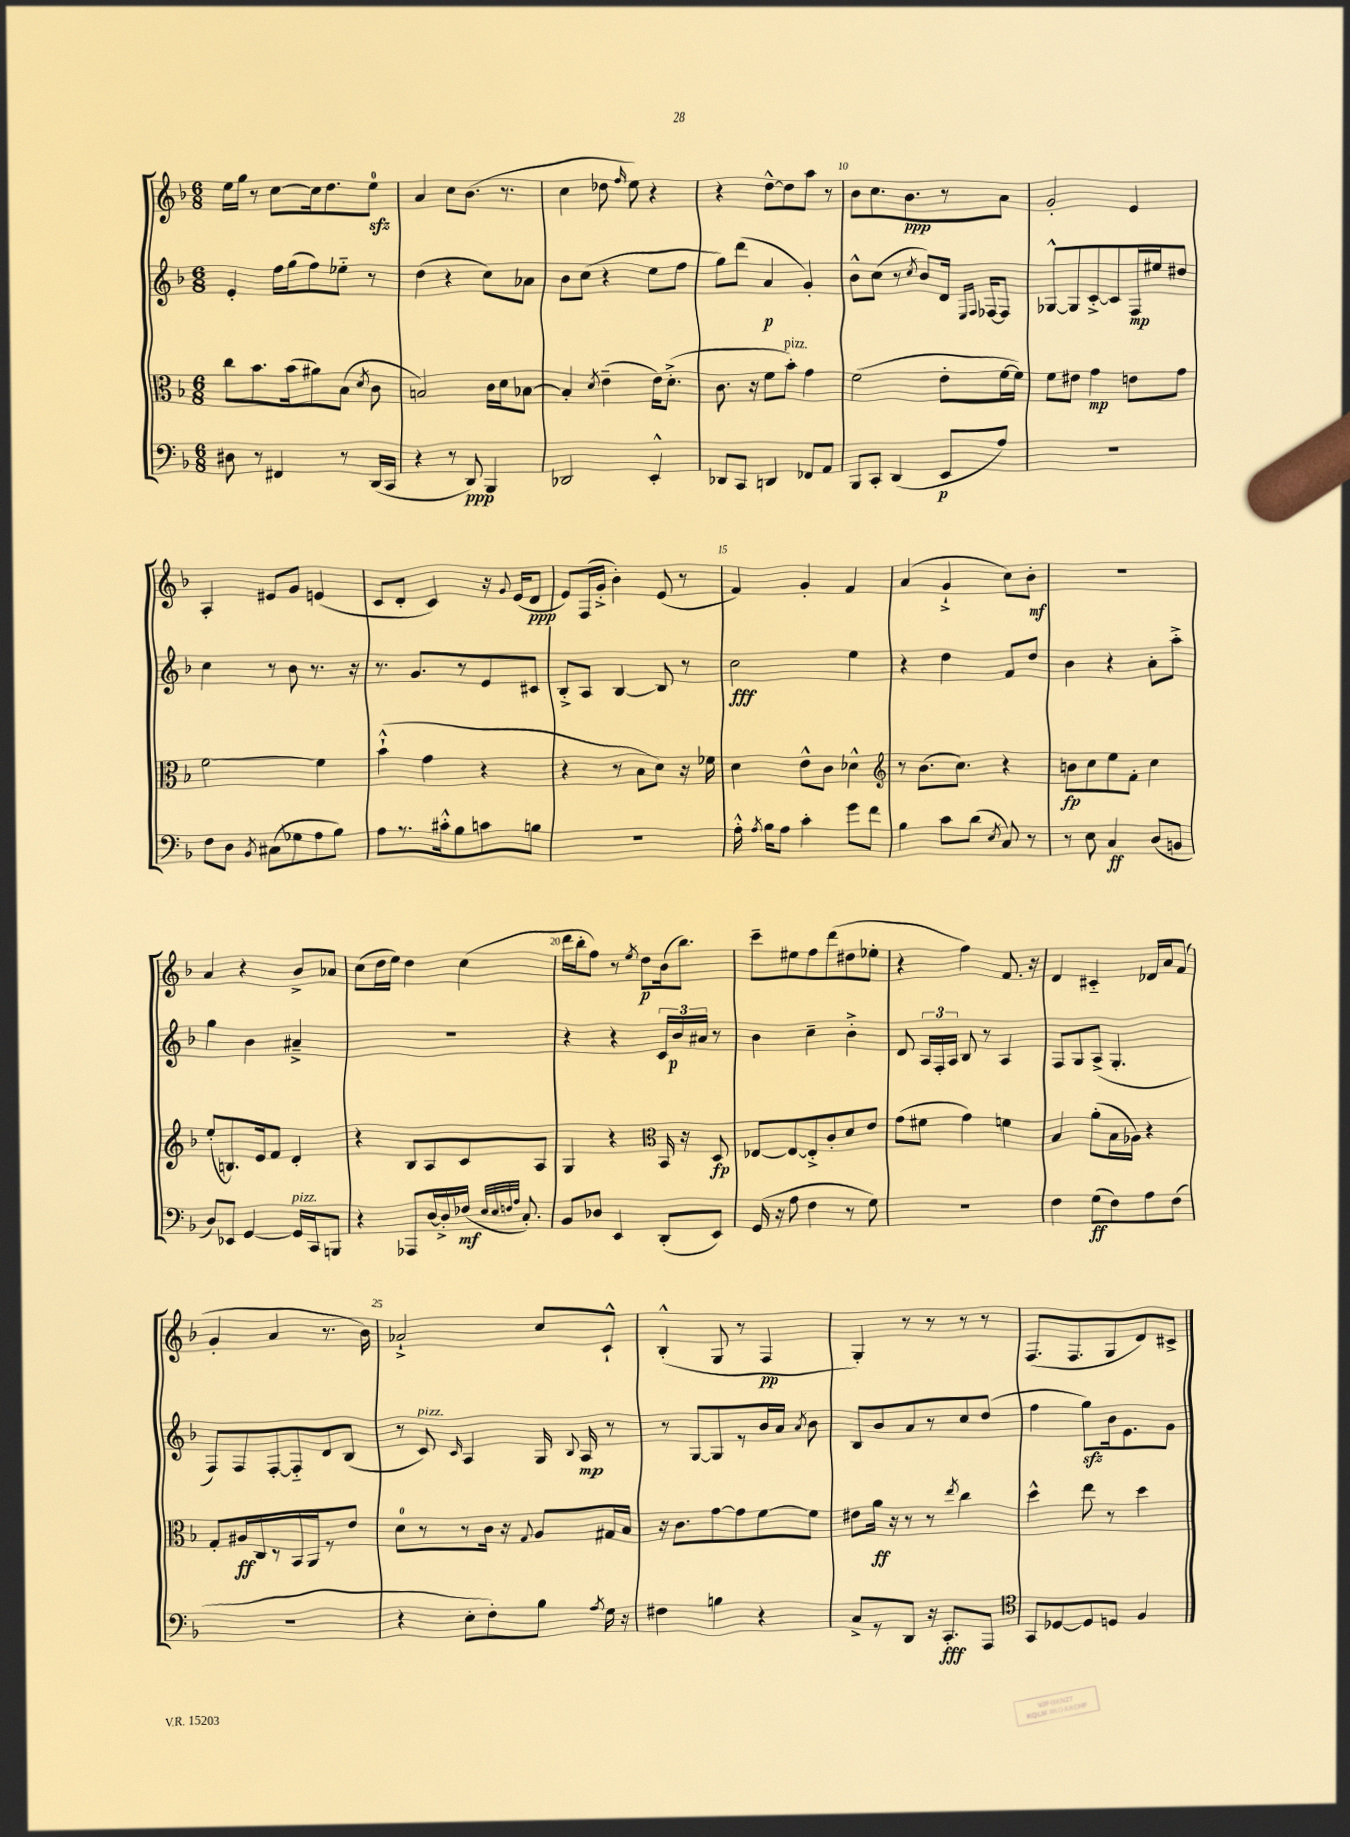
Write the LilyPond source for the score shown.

<<
\new StaffGroup <<
\new Staff = "s0" {
    \clef treble \key f \major \numericTimeSignature \time 6/8
    \autoBeamOff e''16[ g''16] r8 c''8[~ c''16 d''8. e''8]-0\sfz |
    a'4 c''8[ bes'8.]( r8. |
    c''4 des''8 \grace { f''16 } e''8) r4 |
    r4 d''8[~-^ d''8 a''8] r8 |
    bes'8[ c''8. bes'8.\ppp r8 a'8] |
    g'2-. e'4 |
    a4-. eis'8[ g'8] e'4( |
    c'8[ d'8]-. c'4) r16 \appoggiatura { g'8 } e'16[( d'8]\ppp |
    e'8[) f16( g'16]-.-> bes'4-.) e'8( r8 |
    f'4) g'4-. f'4 |
    a'4( g'4-!-> c''8[) bes'8]-.\mf |
    R2. |
    a'4 r4 bes'8[-> aes'8] |
    c''8[( d''16 e''16]) d''4 c''4( |
    d'''16[ bes''16-. f''8]) r8 \acciaccatura { e''8 } d''8[\p bes'16( bes''8.]) |
    c'''8[-- eis''8 f''8 d'''8( dis''8 ees''8]-. |
    r4 f''4) f'8. r16 |
    d'4 cis'4-_ des'16[ a'16 f'8]( |
    g'4-. a'4 r8. bes'16) |
    aes'2-!-> c''8[ c'8]-!-^ |
    bes4-.-^( g8 r8 f4\pp |
    g4-.) r8 r8 r8 r8 |
    f8.[( f8. g8 d'8) cis'8]-> \bar "|." |
}
\new Staff = "s1" {
    \clef treble \key f \major \numericTimeSignature \time 6/8
    \autoBeamOff e'4-. f''16[ g''16( f''8) ees''8]-_ r8 |
    d''4( r4 c''8[) aes'8] |
    bes'8[ c''8]( r4 e''8[ f''8] |
    g''8[) d'''8]( a'4\p g'4-.) |
    bes'8[-^ c''8]( r8 \acciaccatura { c''8 } bes'8[) d'16] \grace { e16[ f16] } fes16[~ fes8] |
    ges8[~-^ ges8 c'8~-.-> c'8 f16\mp eis''16 dis''8] |
    c''4 r8 bes'8 r8. r16 |
    r8. g'8.[ r8 e'8 cis'8] |
    bes8[-.-> a8] bes4~ bes8 r8 |
    c''2\fff e''4 |
    r4 d''4 f'8[ d''8] |
    bes'4 r4 a'8[-. a''8]-.-> |
    g''4 bes'4 ais'4---> |
    R2. |
    r4 r4 \tuplet 3/2 { c'16[ bes'16\p ais'16] } r8 |
    bes'4 c''4-- bes'4-.-> |
    d'8 \tuplet 3/2 { a16[ f16-. a16] } bes8 r8 a4 |
    f8[ g8 a8]->( g4.-. |
    f8[) f8 f8~-. f8-_ d'8 bes8]( |
    r8 c'8^\markup { \italic "pizz." }) \grace { c'16 } a4 g16 \appoggiatura { bes8 } a16\mp r8 |
    r8 g8[~ g8 r8 bes'16 a'16] \acciaccatura { a'8 } bes'8 |
    bes8[ bes'8 a'8 r8 c''8 d''8]( |
    f''4 g''8[\sfz) bes'16 e'8. g'8] \bar "|." |
}
\new Staff = "s2" {
    \clef alto \key f \major \numericTimeSignature \time 6/8
    \autoBeamOff c''8[ bes'8. bes'16( ais'8) bes8]( \acciaccatura { d'8 } c'8 |
    b2) c'16[ d'16 bes8]~ |
    bes4-. \acciaccatura { d'8 } e'4--( e'16[) d'8.]-.->( |
    c'8. r16 f'8[ bes'8]-.^\markup { \italic "pizz." }) g'4 |
    f'2( e'8[-. f'16~ f'16]) |
    f'8[ eis'8] g'4\mp e'8[ g'8] |
    f'2~ f'4 |
    bes'4-!-^( g'4 r4 |
    r4 r8 bes8[ d'8]) r16 fes'16 |
    d'4 e'8[-^ c'8] des'4-^ |
    \clef treble r8 bes'8.[( c''8.]) r4 |
    b'8[\fp c''8 e''8 f'8]-. c''4 |
    e''8[-.( b8.) e'16 f'8] d'4-. |
    r4 bes8[ a8 c'8 a8] |
    g4 r4 \clef alto bes,16 r16 d8\fp |
    ees8[~ ees8~ ees8-.-> c'8-. d'8 e'8] |
    g'8[( fis'8] g'4) f'4 |
    bes4 a'8[-.( bes16 aes16]) r4 |
    g8[-. ais16\ff c16 r8 bes,16 a,16 r8 e'8] |
    d'8[-0 r8 r8 c'16] r16 \appoggiatura { g8 } a8[ gis16 bes16] |
    r16 c'8.[ g'8~ g'8 f'8~ f'8] |
    eis'8[ a'16]\ff r16 r8 r8 \acciaccatura { e''8 } c''4 |
    d''4-^ e''8 r8 d''4 \bar "|." |
}
\new Staff = "s3" {
    \clef bass \key f \major \numericTimeSignature \time 6/8
    \autoBeamOff dis8 r8 fis,4 r8 d,16[( c,16] |
    r4 r8 d,8\ppp) bes,,4 |
    des,2 e,4-.-^ |
    des,8[ c,8] d,4 fes,8[ a,8] |
    bes,,8[ c,8]-. d,4( e,8[\p a8]) |
    R2. |
    f8[ d8] \acciaccatura { bes,8 } cis8[( ges8 a8 bes8]) |
    a8[ r8. cis'16-.-^ bes8 c'8 b8] |
    R2. |
    a16-.-^ \acciaccatura { a8 } bes16[ a8] c'4-. g'8[ f'8] |
    bes4 c'8[ d'8]( \acciaccatura { e8 } c8) r8 |
    r8 e8 c4\ff d8[( b,8] |
    d8[) ees,8] g,4~ g,16[^\markup { \italic "pizz." } c,16 b,,8] |
    r4 aes,,8[ d16~ d16-.-> fes16]\mf( \grace { e32[ e32 f32 a32] } c8.-.) |
    bes,8[ des8] e,4 d,8[-.( e,8]) |
    g,16( r16 a8 f4 r8 g8) |
    R2. |
    f4 g8[\ff( f8) a8 f8]( |
    R2. |
    r4 e8[-. f8-.) bes8] \acciaccatura { a8 } g16 r16 |
    fis4 b4 r4 |
    c8[-> r8 d,8] r16 c,8.[-.\fff a,,8] |
    \clef tenor g,8[ des8~ des8 d8] f4 \bar "|." |
}
>>
>>
\layout { \context { \Score currentBarNumber = #6 \override BarNumber.break-visibility = ##(#f #t #t) barNumberVisibility = #(every-nth-bar-number-visible 5) } }
